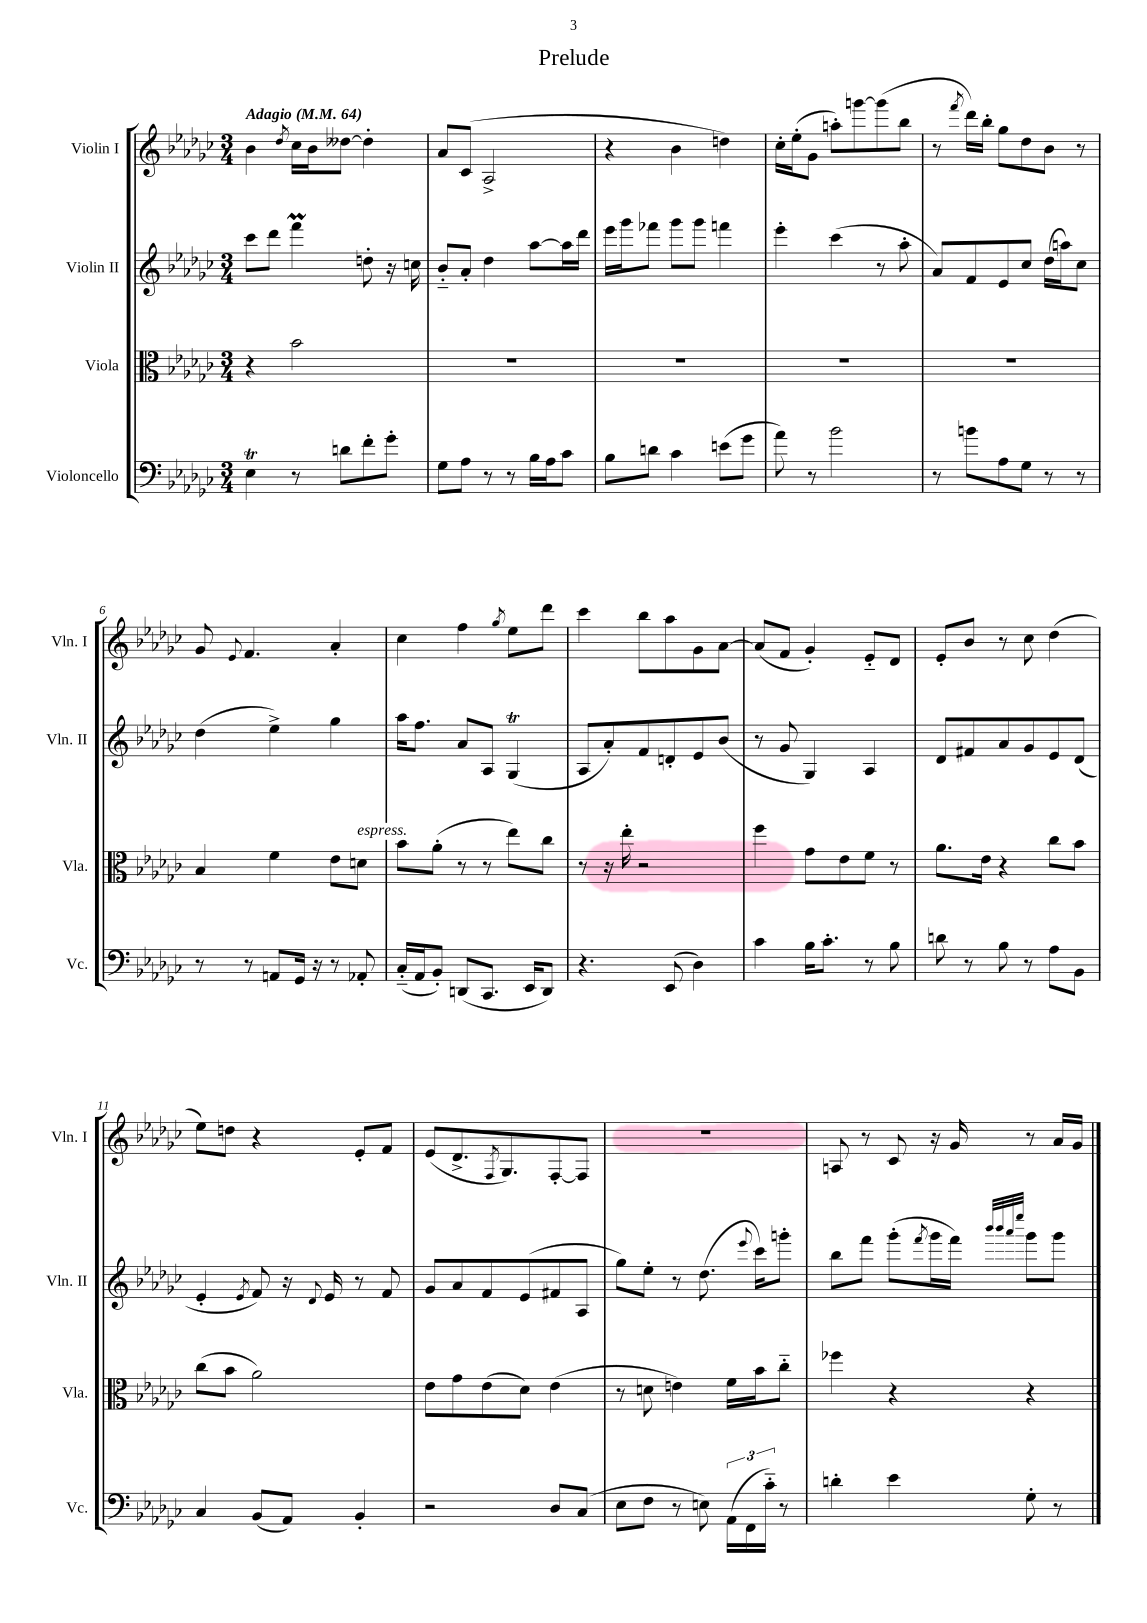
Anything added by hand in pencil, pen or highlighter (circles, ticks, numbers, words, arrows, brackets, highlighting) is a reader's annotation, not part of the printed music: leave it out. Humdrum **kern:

**kern	**kern	**kern	**kern
*part4	*part3	*part2	*part1
*staff4	*staff3	*staff2	*staff1
*I"Violoncello	*I"Viola	*I"Violin II	*I"Violin I
*I'Vc.	*I'Vla.	*I'Vln. II	*I'Vln. I
*clefF4	*clefC3	*clefG2	*clefG2
*k[b-e-a-d-g-c-]	*k[b-e-a-d-g-c-]	*k[b-e-a-d-g-c-]	*k[b-e-a-d-g-c-]
*M3/4	*M3/4	*M3/4	*M3/4
*MM64	*MM64	*MM64	*MM64
=1	=1	=1	=1
!	!	!	!LO:TX:a:B:t=Adagio
4E-T\	4r	8ccc-\L	4b-\
.	.	8ddd-\J	.
.	.	.	8qdd-/
8r	2b-\	4fffm\	16cc-\LL
.	.	.	16b-\J
8dn\L	.	.	[8dd--X\J
8f'\	.	8ddn'\	4dd--'\]
8g-'\J	.	16r	.
.	.	16ccn\	.
=2	=2	=2	=2
8G-\L	2.r	8b-/L	8a-/L
8A-\J	.	8a-'/J	(8c-/J
8r	.	4dd-\	2A-^/
8r	.	.	.
16B-\LL	.	[8aa-\L	.
16A-\J	.	.	.
8c-\J	.	16aa-\L]	.
.	.	16ddd-\JJ	.
=3	=3	=3	=3
8B-\L	2.r	16eee-\LL	4r
.	.	16ggg-\J	.
8dn\J	.	8fff-X\J	.
4c-\	.	8ggg-\L	4b-\
.	.	8ggg-\J	.
(8en\L	.	4fffn\	4ddn\)
8g-\J	.	.	.
=4	=4	=4	=4
8a-\)	2.r	4eee-'\	16cc-'\LL
.	.	.	(16ee-'\J
8r	.	.	8g-\J
2b-\	.	(4ccc-\	8aan'\L)
.	.	.	[8gggn\
.	.	8r	(8ggg\]
.	.	8aa-'\	8bb-\J
=5	=5	=5	=5
8r	2.r	8a-/L)	8r
.	.	.	8qfff/
8bn\L	.	8f/	16ddd-\LL)
.	.	.	16bb-'\JJ
8A-\	.	8e-/	8gg-\L
8G-\J	.	8cc-/J	8dd-\
8r	.	(16dd-\LL	8b-\J
.	.	16aan\J)	.
8r	.	8cc-\J	8r
!!LO:LB:g=z
=6	=6	=6	=6
8r	4B-/	(4dd-\	8g-/
.	.	.	8qqe-/
8r	.	.	4.f/
8AAn/L	4f\	4ee-^\)	.
16GG-/Jk	.	.	.
16r	.	.	.
8r	8e-\L	4gg-\	4a-'/
!	!LO:TX:a:i:t=espress.	!	!
8AA-X'/	8dn\J	.	.
=7	=7	=7	=7
(16C-/LL	8b-\L	16aa-\KL	4cc-\
16AA-/J	.	8.ff\J	.
8BB-'/J)	(8a-'\J	.	.
(8DDn/L	8r	8a-/L	4ff\
8.CC-/J	8r	8A-/J	.
.	.	.	8qgg-/
.	8ee-\L)	(4G-T/	8ee-\L
16EE-/KL	.	.	.
8DD/J)	8cc-\J	.	8ddd-\J
=8	=8	=8	=8
4.r	8r	8A-/L	4ccc-\
.	16r	8a-'/)	.
.	16ee-'\	.	.
.	2r	8f/	8bb-\L
(8EE-/	.	8dn'/	8aa-\
4D-\)	.	8e-/	8g-\
.	.	(8b-/J	[8a-\J
=9	=9	=9	=9
4c-\	4ff\	8r	(8a-/L]
.	.	8g-/	8f/J
16B-\KL	8g-\L	4G-/)	4g-'/)
8.c-'\J	.	.	.
.	8e-\	.	.
8r	8f\J	4A-/	8e-/L
8B-\	8r	.	8d-/J
=10	=10	=10	=10
8dn\	8.a-\L	8d-/L	8e-'/L
8r	.	8f#X/	8b-/J
.	16e-\Jk	.	.
8B-\	4r	8a-/	8r
8r	.	8g-/	8cc-\
8A-\L	8cc-\L	8e-/	(4dd-\
8BB-\J	8b-\J	(8d-/J	.
!!LO:LB:g=z
=11	=11	=11	=11
4C-/	(8cc-\L	4e-'/	8ee-\L)
.	8b-\J	.	8ddn\J
.	.	8qe-/	.
(8BB-/L	2a-\)	8f/)	4r
8AA-/J)	.	16r	.
.	.	8qqd-/	.
.	.	16e-/	.
4BB-'/	.	8r	8e-'/L
.	.	8f/	8f/J
=12	=12	=12	=12
2r	8e-\L	8g-/L	(8e-/L
.	8g-\	8a-/	8.d-^/
.	(8e-\	8f/	.
.	.	.	8qF/
.	.	.	8.G-/)
.	8d-\J)	(8e-/	.
8D-/L	(4e-\	8f#X/	[8F'/
(8C-/J	.	8A-/J	8F/J]
=13	=13	=13	=13
8E-\L	8r	8gg-\L)	2.r
8F\J	8dn\	8ee-'\J	.
8r	4en\)	8r	.
8En\)	.	(8.dd-\	.
(24AA-\LL	16f\LL	.	.
24FF\	.	.	.
.	.	8qqeee-/	.
.	16b-\J	16ccc-\KL)	.
24c-\JJ)	.	.	.
8r	8cc-\J	8gggn'\J	.
=14	=14	=14	=14
4dn'\	4ff-X\	8bb-\L	8An/
.	.	8fff\J	8r
4e-\	4r	(8ggg-'\L	8c-/
.	.	8qfff/	.
.	.	16ggg-\L	16r
.	.	16fff\JJ)	16g-/
.	.	32qqbbb-/LLL	.
.	.	32qqbbb-/	.
.	.	32qqaaa-/	.
.	.	32qqeeee-/JJJ	.
8G-'\	4r	8ggg-\L	8r
8r	.	8ggg-\J	16a-/LL
.	.	.	16g-/JJ
==	==	==	==
*-	*-	*-	*-
